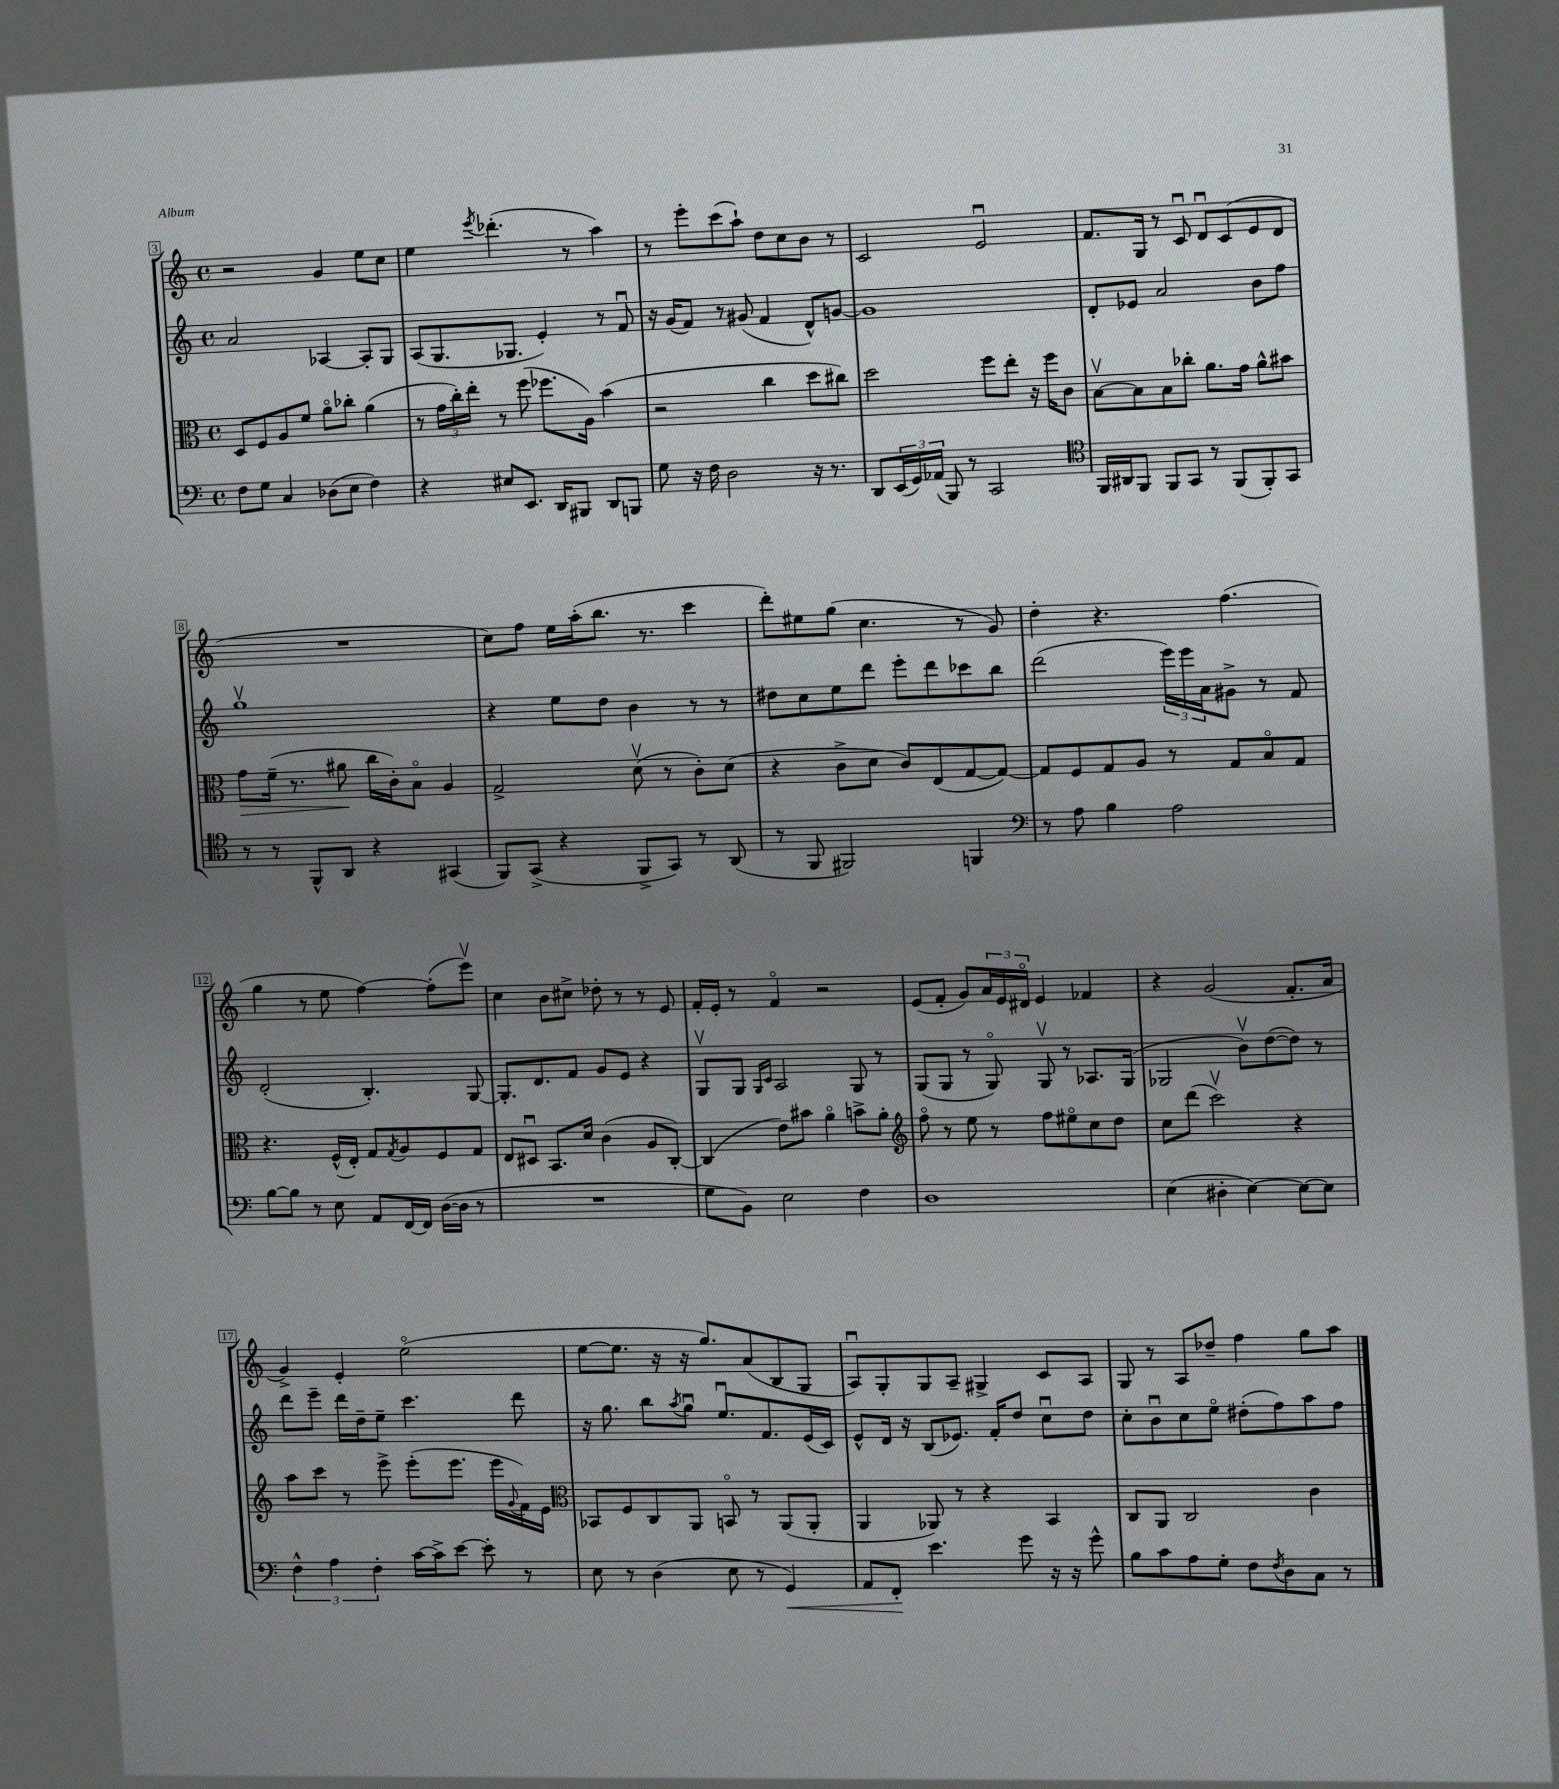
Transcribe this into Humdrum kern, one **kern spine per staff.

**kern	**kern	**kern	**kern
*staff4	*staff3	*staff2	*staff1
*clefF4	*clefC3	*clefG2	*clefG2
*k[]	*k[]	*k[]	*k[]
*M4/4	*M4/4	*M4/4	*M4/4
*met(c)	*met(c)	*met(c)	*met(c)
8F	8D	2a	2r
8G	8F	.	.
4C	8A	.	.
.	8f	.	.
(8D-	8ao	[4A-	4g
8E	8cc-'	.	.
4F)	(4a	8A-']	8ee
.	.	8G	8cc
=	=	=	=
4r	8r	(8A	4ee
.	24g	8.G	.
.	24cc')	.	.
.	24ee'	.	.
.	.	.	8qeee
8E#	8r	.	(4.ddd-'
.	.	8.G-	.
8.EE	(8ff	.	.
.	8.ff-	4e')	.
16DD	.	.	.
8BBB#	.	.	8r
.	16A)	.	.
8DD	(4b	8r	4aa)
8BBB	.	8fu	.
=	=	=	=
8G	2r	16r	8r
.	.	(16g	.
16r	.	8f)	8eee'
16F	.	.	.
2D	.	8r	(8ccc
.	.	(8g#	8aa`)
.	4cc	4f	8dd
.	.	.	8cc
16r	8dd	8d^^)	8b
8.r	.	.	.
.	8cc#)	[8g	8r
=	=	=	=
8DD	2dd	1g]	2c
(24EE	.	.	.
24GG)	.	.	.
(24AA-	.	.	.
8BBB)	.	.	.
8r	.	.	.
2CC	8ff	.	2eu
.	8ee'	.	.
.	16r	.	.
.	16ff	.	.
.	8c	.	.
=	=	=	=
*clefC4	*	*	*
16FF	[8Bv	8d'	8.f
16AA#	.	.	.
8FF	8B]	8e-	.
.	.	.	16G
8FF	8B	2a	8r
8GG	8cc-'	.	8cu
8r	8.a	.	8du
(8FF	.	.	(8c
.	16g	.	.
8FF')	8a^^	8b	8e
8GG	8b#	8ff	8d
=	=	=	=
8r	8g	1ggv	1r
8r	(16f~	.	.
.	8.r	.	.
8FF^^	.	.	.
8AA	8a#	.	.
4r	16cc	.	.
.	16c')	.	.
.	8Bo	.	.
(4GG#	4A	.	.
=	=	=	=
8FF)	2G^	4r	8cc)
(8GG^	.	.	8ff
4r	.	8ee	16ee
.	.	.	(16aa'
.	.	8dd	8.bb
8FF^	(8dv	4b	.
.	.	.	8.r
8GG)	8r	.	.
8r	8c')	8r	4ccc
(8AA	(8d	8r	.
=	=	=	=
8r	4r	8dd#	8ddd')
8FF	.	8cc	8ee#
2FF#)	8c^	8ee	(8gg
.	8d	8ddd	4.cc
.	8c)	8eee'	.
.	(8E	8ddd	.
4FF	[8G	8ccc-	8r
.	8G_)	8bb	8g)
=	=	=	=
*clefF4	*	*	*
8r	8G]	(2ddd	4dd'
8A	8F	.	.
4B	8G	.	4.r
.	8A	.	.
2A	8r	24eee)	.
.	.	24eee	.
.	.	24a	.
.	8G	8g#^	(4.ff
.	8Bo	8r	.
.	8G	8f	.
=	=	=	=
[8B	4.r	(2d'	4gg
8B]	.	.	.
8r	.	.	8r
8E	(16F^^	.	8ee
.	16E')	.	.
8AA	8G	4.B')	[4ff)
.	8qG	.	.
[16FF	8A	.	.
16FF]	.	.	.
([16D	8F	.	(8ff']
16D]	.	.	.
8r	8G	[8G	8eeev)
=	=	=	=
1r	8E	8.G']	4cc
.	8D#u	.	.
.	.	8.d	.
.	8.BB	.	8b
.	.	8f	8cc#^
.	16d	.	.
.	(4c	8g	8dd-'
.	.	8e	8r
.	8A	4r	8r
.	[8C')	.	8e
=	=	=	=
8G	(4C]	8Gv	16f'
.	.	.	16e'
8BB)	.	8G	8r
.	.	16qqG	.
.	.	16qqc	.
2E	8e)	2A	4fo
.	8b#	.	.
.	4ao	.	2r
4F	8b^	8G	.
.	8a'	8r	.
=	=	=	=
*	*clefG2	*	*
1D	8ffo	(8G	(8e
.	8r	8G	8f'
.	8ee	8r	8g)
.	8r	8Go)	24a
.	.	.	24e
.	.	.	24d#o
.	8ff	8Gv	4e
.	8ee#o	8r	.
.	8cc	8.A-	4f-
.	8dd	.	.
.	.	(16G	.
=	=	=	=
(4E	8cc	2G-	4r
.	(8ddd	.	.
4D#'	2cccv)	.	(2g
[4E)	.	8bv)	.
.	.	([8dd	.
8E_	4r	8dd])	8.f'
8E]	.	8r	.
.	.	.	16a
=	=	=	=
6F^^	8aa	8ddd	4g^)
.	8ccc	8eee~	.
6A	.	.	.
.	8r	16ddd	4e'
.	.	16dd~	.
6F'	.	.	.
.	8eee^	8ee~	.
[16c	(8eee'	4.ccc	(2eeo
16c^]	.	.	.
[8e	8.eee	.	.
8e']	.	.	.
.	16eee	.	.
.	8qqg	.	.
8r	16f)	8ddd	.
.	16e	.	.
=	=	=	=
*	*clefC3	*	*
8E	8BB-	16r	[8ee
.	.	8.gg	.
8r	8F	.	8.ee]
(4D	8C	8bb	.
.	.	.	16r
.	.	8qaa	.
.	8AA	8ggu	16r
.	.	.	8.gg)
8E	8BBo	8.eeu	.
8r	8r	.	(8a
.	.	8.f	.
4GG)	(8AA	.	8B
.	8AA'	(16e	8G
.	.	16c)	.
=	=	=	=
8AA	4AA	8e^^	8Au)
8FF'	.	16d	8G'
.	.	16r	.
4.e	8AA-)	(8B	8G
.	8r	8.e-)	8A~
.	4r	.	4G#^
.	.	16f'	.
8g	.	8dd	.
16r	4BB	8ccu	8c
16r	.	.	.
8g^^	.	8dd	8A
=	=	=	=
8B	8C	8cc'	8G
8c	8AA	8bu	8r
8A	2C	8cc	8A
8G'	.	8eeo	8dd-~
8F	.	(8dd#'	4ff
8qF	.	.	.
8D	.	8ff)	.
8C	4c	8aa	8gg
8r	.	8ff	8aa
==	==	==	==
*-	*-	*-	*-
